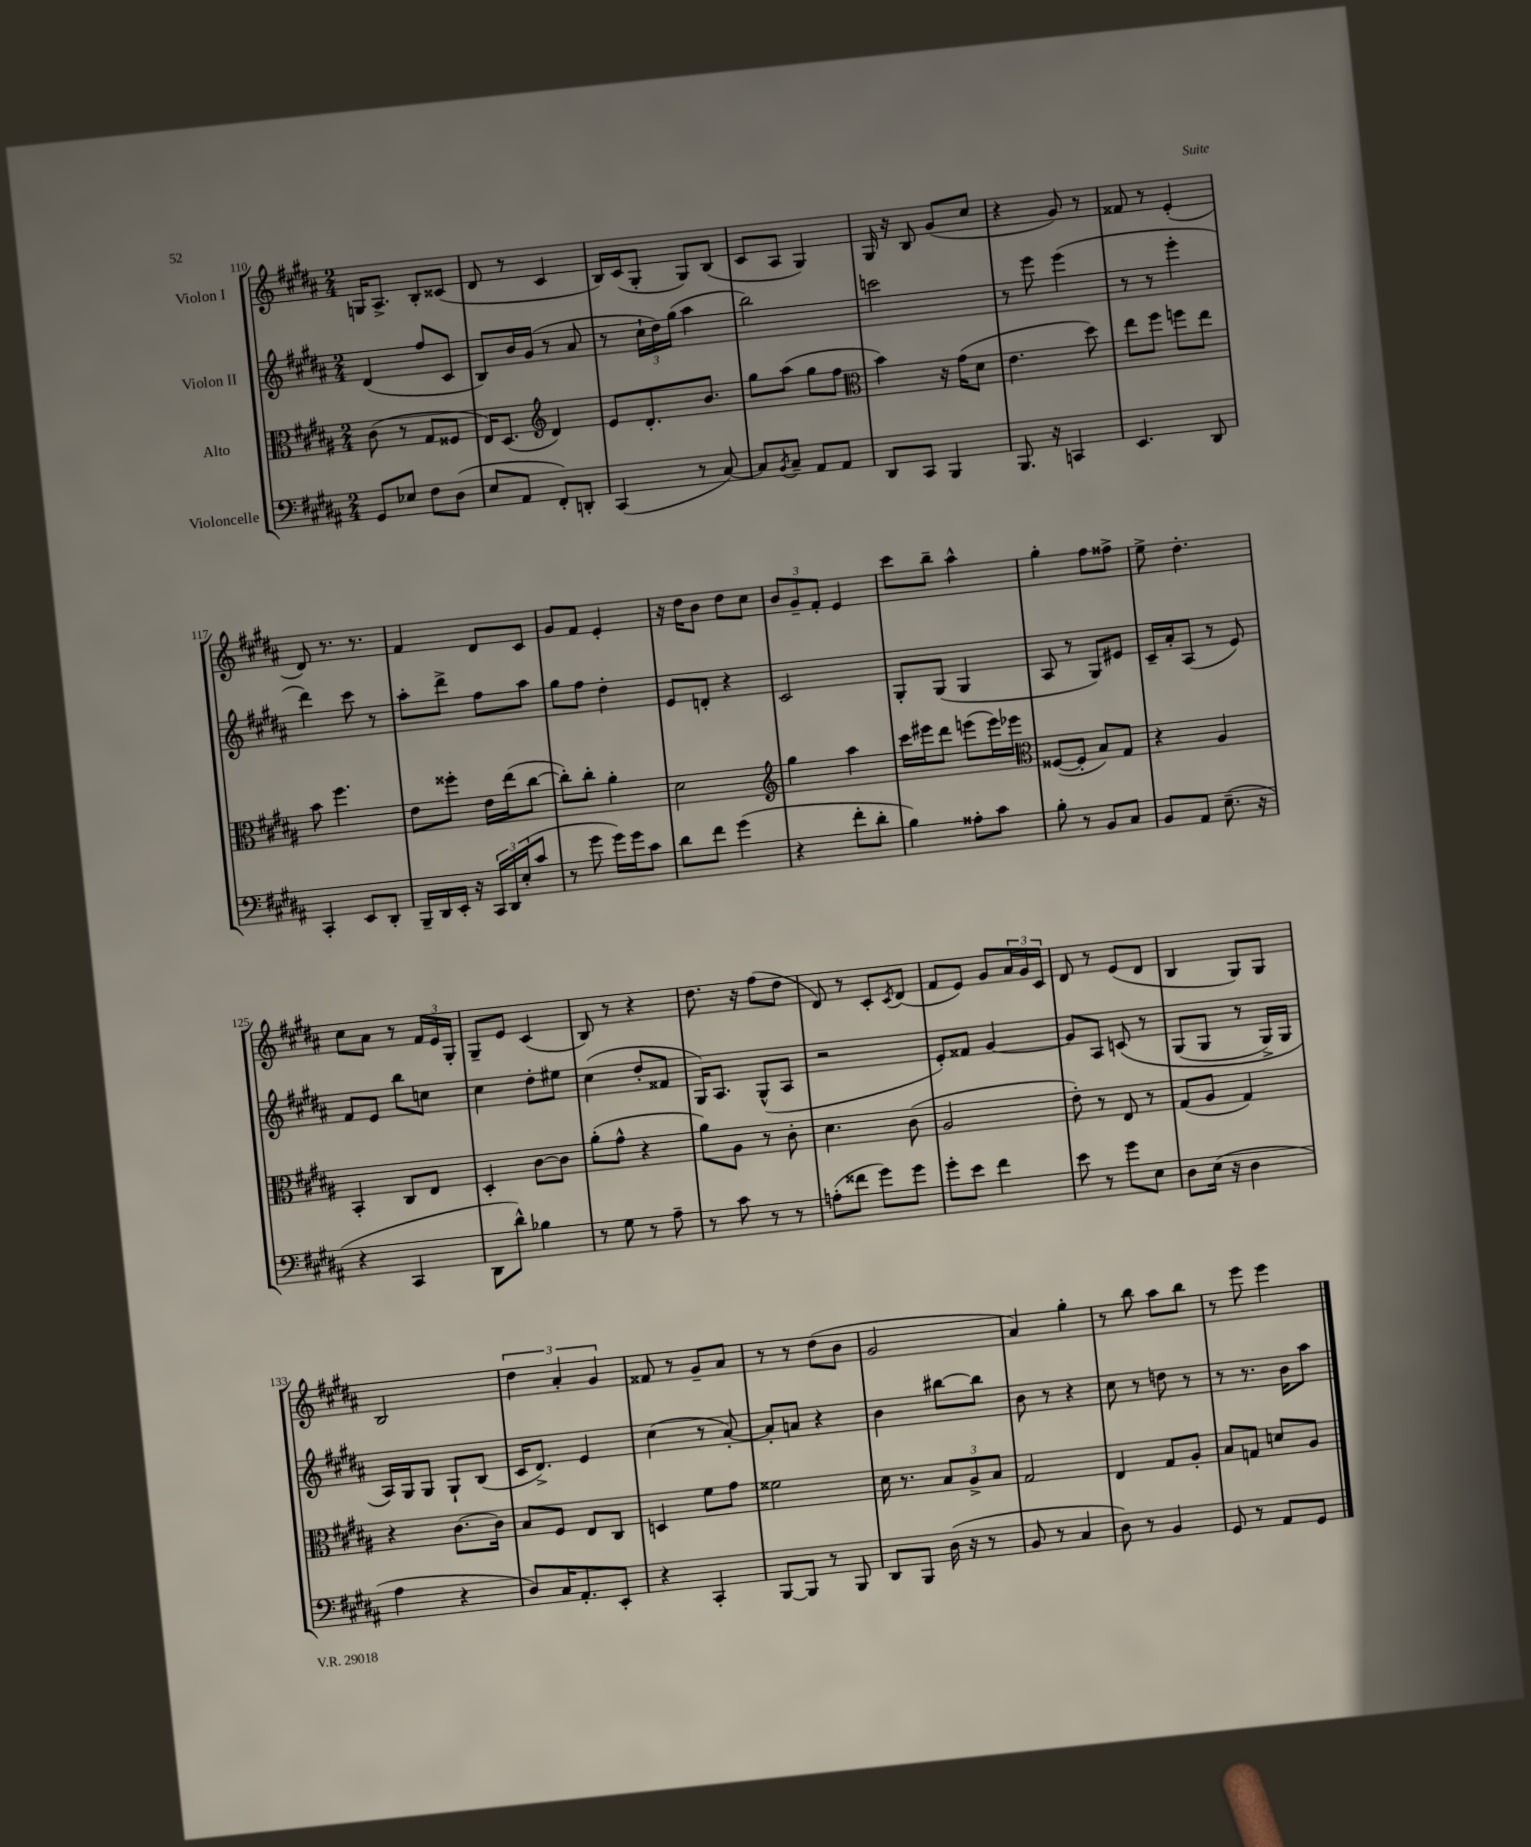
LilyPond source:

<<
\new StaffGroup <<
\new Staff = "s0" \with { instrumentName = "Violon I" } {
    \clef treble \key b \major \numericTimeSignature \time 2/4
    g16 ais8.-> b8-. cisis'8( |
    dis'8 r8 cis'4 |
    b16) cis'16( gis8-. gis8) b8( |
    cis'8 ais8 gis4) |
    gis16 r16 b8 gis'8( cis''8 |
    r4 gis'8) r8 |
    fisis'8 r8 e'4-.( |
    dis'8) r8. r8. |
    fis'4 dis'8 cis'8 |
    gis'8 fis'8 e'4-. |
    r16 dis''16 b'8 dis''8 cis''8 |
    \tuplet 3/2 { b'8 gis'8-- fis'8-. } e'4 |
    cis'''8 b''8-- ais''4-^ |
    gis''4-. fis''8 fisis''8-> |
    e''8-> dis''4.-. |
    cis''8 ais'8 r8 \tuplet 3/2 { fis'16 e'16 gis16-. } |
    gis8-- e'8 cis'4( |
    b8) r8 r4 |
    dis''8. r16 fis''8( dis''8 |
    dis'8) r8 cis'8-. \acciaccatura { cis'8 } dis'8( |
    fis'8 e'8) gis'8 \tuplet 3/2 { ais'16 gis'16 cis'16 } |
    dis'8 r8 e'8( dis'8 |
    b4 gis8) gis8 |
    b2 |
    \tuplet 3/2 { dis''4 ais'4-. gis'4 } |
    fisis'8 r8 gis'8-- ais'8 |
    r8 r8 dis''8( b'8 |
    gis'2 |
    ais'4) gis''4-. |
    r8 b''8 ais''8 b''8 |
    r8 e'''8 e'''4 \bar "|." |
}
\new Staff = "s1" \with { instrumentName = "Violon II" } {
    \clef treble \key b \major \numericTimeSignature \time 2/4
    dis'4( fis''8 cis'8 |
    b8) b'16 gis'16( r8 ais'8 |
    r8 \tuplet 3/2 { cis''16-! dis''16) gis''16( } ais''4 |
    b''2) |
    c'''2 |
    r8 e'''8 e'''4( |
    r8 r8 e'''4-. |
    dis'''4) cis'''8 r8 |
    ais''8-. dis'''8-> fis''8 ais''8 |
    gis''8 fis''8 dis''4-. |
    e'8 d'8-. r4 |
    cis'2 |
    gis8-. gis8( gis4 |
    ais8 r8 gis8) eis'8 |
    cis'16-- ais'16-. ais8( r8 e'8) |
    fis'8 e'8 b''8 c''8 |
    cis''4 dis''8-. eis''8 |
    cis''4( dis''8-. fisis'8 |
    gis16) ais8. gis8-^( ais8 |
    r2 |
    e'8-.) fisis'8 gis'4~ |
    gis'8 ais8 c'8\( r8 |
    gis8( gis8 r8 gis16->) gis16 |
    ais16\) gis16 gis8 gis8-! b8( |
    cis'16 dis'8.->) e'4 |
    cis''4( r8 ais'8~-.) |
    ais'8-. a'8 r4 |
    b'4 bis''8~ bis''8 |
    b'8 r8 r4 |
    cis''8 r8 d''8 r8 |
    r8 r8. b'16 ais''8 \bar "|." |
}
\new Staff = "s2" \with { instrumentName = "Alto" } {
    \clef alto \key b \major \numericTimeSignature \time 2/4
    cis'8( r8 gis8 fisis8 |
    e16) dis8.( \clef treble dis'4) |
    e'8 dis'8.-. b'8. |
    gis''8 ais''8( gis''8 fis''8 |
    \clef alto b'4) r16 gis'16( dis'8 |
    e'4. dis''8) |
    e''8 fis''8 f''8 e''8 |
    b'8 fis''4. |
    e'8 fisis''8-. e'16 e''16( cis''8~ |
    cis''8-.) cis''8-. ais'4-. |
    dis'2 |
    \clef treble gis''4 ais''4 |
    cis'''16 eis'''16 dis'''8 e'''8( e'''16) ees'''16 |
    \clef alto fisis8~( fisis8-. b8) gis8 |
    r4 ais4 |
    b,4-. cis8 e8 |
    dis4-. cis'8~ cis'8 |
    ais'8-.( gis'8-^ r4 |
    ais'8) ais8 r8 cis'8-. |
    dis'4. cis'8( |
    ais2 |
    e'8-.) r8 e8 r8 |
    gis8( ais8 gis4) |
    r4 cis'8.~ cis'16 |
    b8 fis8 e8 cis8 |
    d4 fis'8 gis'8 |
    fisis'2 |
    dis'16 r8. \tuplet 3/2 { b8 ais8-> b8 } |
    gis2 |
    e4 gis8 ais8-. |
    b8 g8 d'8 ais8 \bar "|." |
}
\new Staff = "s3" \with { instrumentName = "Violoncelle" } {
    \clef bass \key b \major \numericTimeSignature \time 2/4
    gis,8 ees8 fis8 dis8( |
    e8 ais,8 fis,8-.) d,8-. |
    cis,4( r8 cis8~) |
    cis8 \acciaccatura { b,8 } cis8-- ais,8 ais,8 |
    dis,8 cis,8 b,,4 |
    b,,8. r16 c,4 |
    e,4. dis,8 |
    cis,4-. e,8 dis,8-. |
    b,,16-- dis,16 e,16-. r16 \tuplet 3/2 { cis,16 dis,16 e16-.( } cis'8 |
    r8 gis'8 gis'16) gis'16 cis'8 |
    dis'8 fis'8 gis'4( |
    r4 fis'8-. dis'8-. |
    b4) aisis8-. cis'8 |
    b8-. r8 b,8 cis8 |
    b,8 ais,8 e8.--( r16 |
    r4 cis,4 |
    dis,8 dis'8-^) bes4 |
    r8 gis8 r8 ais8-- |
    r8 cis'8 r8 r8 |
    a8-.( fisis'8 gis'8) gis'8 |
    gis'8-. e'8 fis'4 |
    e'8 r8 gis'8 e8 |
    dis8 e16( r16 dis4 |
    ais4 r4 |
    dis8) cis16 ais,8.-. e,8-. |
    r4 cis,4-. |
    b,,8~ b,,8 r8 b,,8 |
    dis,8 b,,8 dis16( r16 r8 |
    b,8 r8 cis4 |
    dis8) r8 b,4 |
    gis,8 r8 ais,8 gis,8 \bar "|." |
}
>>
>>
\layout { \context { \Score currentBarNumber = #110 } }
